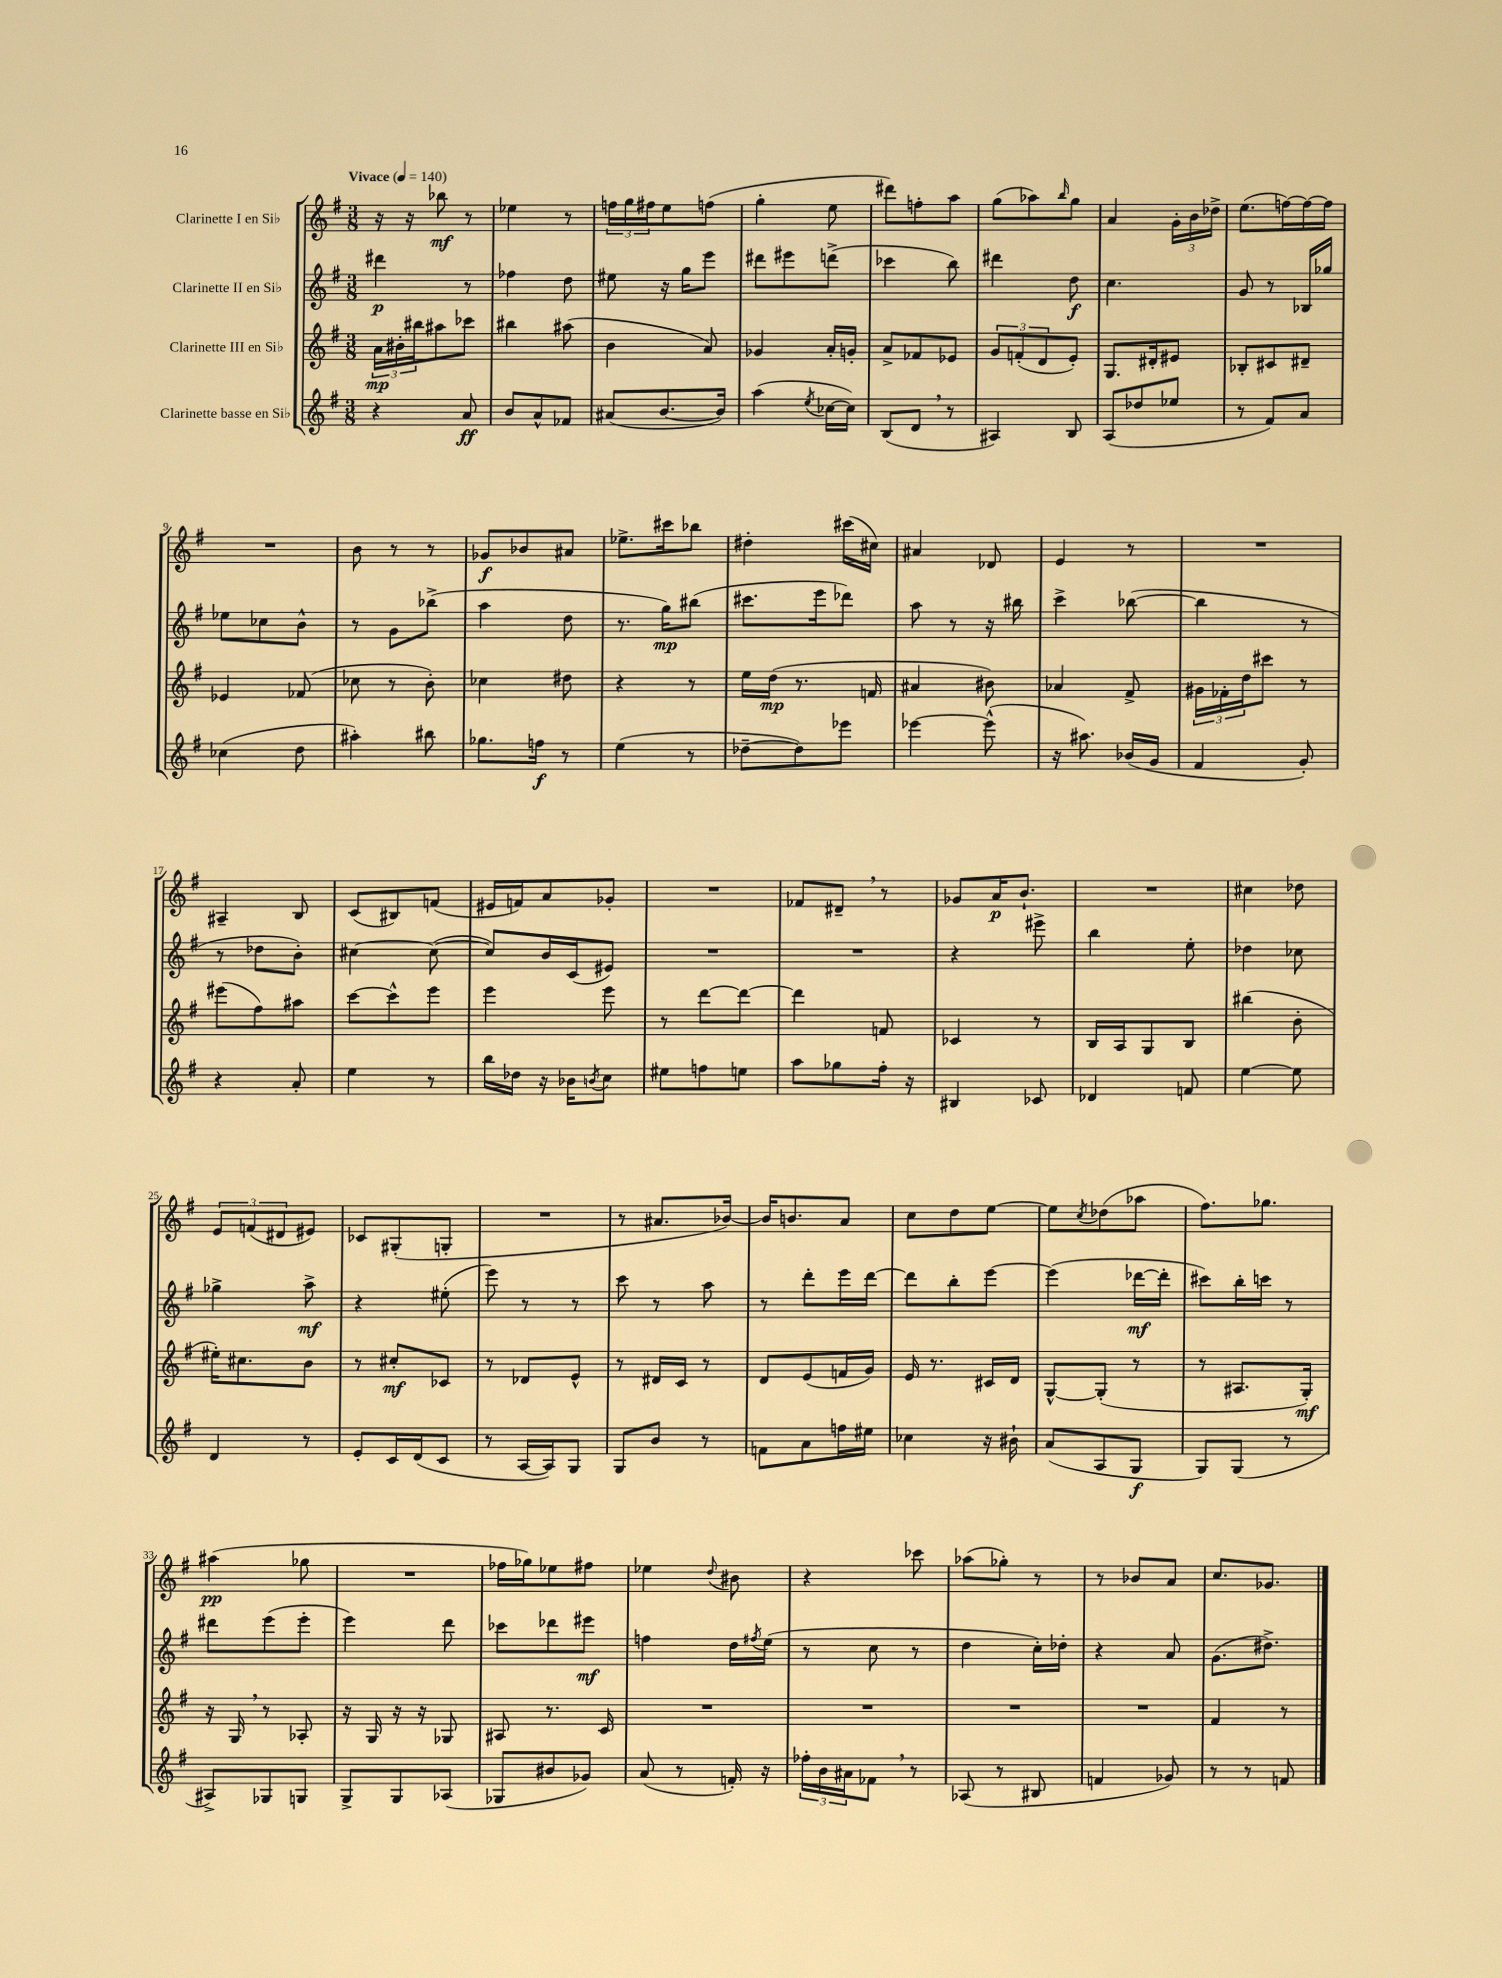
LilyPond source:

<<
\new StaffGroup <<
\new Staff = "s0" \with { instrumentName = "Clarinette I en Sib" } {
    \clef treble \key g \major \numericTimeSignature \time 3/8 \tempo "Vivace" 4 = 140
    r16 r16 bes''8\mf r8 |
    ees''4 r8 |
    \tuplet 3/2 { f''16 g''16 fis''16 } e''8 f''8( |
    g''4-. e''8 |
    dis'''8) f''8-. a''8 |
    g''8( aes''8) \grace { b''16 } g''8 |
    a'4 \tuplet 3/2 { g'16-. b'16 des''16-> } |
    e''8.( f''16~) f''16~ f''16 |
    R4. |
    b'8 r8 r8 |
    ges'8\f bes'8 ais'8 |
    ees''8.-> cis'''16 bes''8 |
    dis''4-. cis'''16( cis''16) |
    ais'4 des'8 |
    e'4 r8 |
    R4. |
    ais4-- b8 |
    c'8( bis8) f'8( |
    eis'16 f'16) a'8 ges'8-. |
    R4. |
    fes'8 dis'8-- \breathe r8 |
    ges'8 a'16\p b'8.-! |
    R4. |
    cis''4 des''8 |
    \tuplet 3/2 { e'8 f'8( dis'8 } eis'8) |
    ces'8 gis8-.( g8-. |
    R4. |
    r8 ais'8. bes'16~) |
    bes'16 b'8. a'8 |
    c''8 d''8 e''8~ |
    e''8 \acciaccatura { c''8 } des''8( aes''8 |
    fis''8.) ges''8. |
    ais''4\pp( ges''8 |
    R4. |
    fes''16 ges''16) ees''8 fis''8 |
    ees''4 \appoggiatura { d''8 } bis'8 |
    r4 ces'''8 |
    aes''8( ges''8-.) r8 |
    r8 bes'8 a'8 |
    c''8. ges'8. \bar "|." |
}
\new Staff = "s1" \with { instrumentName = "Clarinette II en Sib" } {
    \clef treble \key g \major \numericTimeSignature \time 3/8
    dis'''4\p r8 |
    fes''4 d''8 |
    eis''8 r16 g''16 e'''8 |
    dis'''8 eis'''8 d'''8->( |
    ces'''4 b''8) |
    dis'''4 d''8\f |
    c''4. |
    g'8 r8 bes16 ges''16 |
    ees''8 ces''8 b'8-^ |
    r8 g'8 bes''8->( |
    a''4 d''8 |
    r8. g''16\mp) bis''8( |
    cis'''8. e'''16 des'''8) |
    a''8 r8 r16 bis''16 |
    c'''4-> bes''8~( |
    bes''4 r8 |
    r8 des''8 b'8-.) |
    cis''4~ cis''8~( |
    cis''8) b'16 c'16( eis'8) |
    R4. |
    R4. |
    r4 eis'''8-> |
    b''4 e''8-. |
    des''4 ces''8 |
    ges''4-> a''8->\mf |
    r4 eis''8-.( |
    e'''8) r8 r8 |
    c'''8 r8 a''8 |
    r8 d'''8-. e'''16 d'''16~ |
    d'''8 b''8-. e'''8~ |
    e'''4( des'''16~\mf des'''16-. |
    cis'''8) b''16-. c'''16 r8 |
    dis'''8 e'''8( e'''8-. |
    e'''4) d'''8 |
    ces'''8 des'''8 eis'''8\mf |
    f''4 d''16 \acciaccatura { fis''8 } e''16( |
    r8 c''8 r8 |
    d''4 c''16-.) des''16-. |
    r4 a'8 |
    g'8.( dis''8.->) \bar "|." |
}
\new Staff = "s2" \with { instrumentName = "Clarinette III en Sib" } {
    \clef treble \key g \major \numericTimeSignature \time 3/8
    \tuplet 3/2 { a'16\mp bis'16-. bis''16 } ais''8 ces'''8 |
    bis''4 ais''8( |
    b'4 a'8) |
    ges'4 a'16-. g'16-. |
    a'8-> fes'8 ees'8 |
    \tuplet 3/2 { g'8 f'8-.( d'8 } e'8-.) |
    g8. dis'16-. eis'8 |
    bes8-. cis'8 dis'8-- |
    ees'4 fes'8( |
    ces''8 r8 b'8-.) |
    ces''4 dis''8 |
    r4 r8 |
    e''16 d''16\mp( r8. f'16 |
    ais'4 bis'8) |
    aes'4 fis'8-> |
    \tuplet 3/2 { gis'16 fes'16-. d''16 } cis'''8 r8 |
    eis'''8( fis''8) ais''8 |
    c'''8~ c'''8-^ e'''8 |
    e'''4 e'''8 |
    r8 d'''8~ d'''8~ |
    d'''4 f'8 |
    ces'4 r8 |
    b16 a16 g8 b8 |
    bis''4( b'8-. |
    eis''16-.) cis''8. b'8 |
    r8 cis''8-.\mf ces'8 |
    r8 des'8 e'8-^ |
    r8 dis'16 c'16 r8 |
    d'8 e'8( f'16 g'16) |
    e'16 r8. cis'16 d'16 |
    g8~-^ g8-.( r8 |
    r8 ais8. g16-.\mf) |
    r16 g16 \breathe r8 aes8-. |
    r16 g16 r16 r16 ges8 |
    ais8 r8. c'16 |
    R4. |
    R4. |
    R4. |
    R4. |
    fis'4 r8 \bar "|." |
}
\new Staff = "s3" \with { instrumentName = "Clarinette basse en Sib" } {
    \clef treble \key g \major \numericTimeSignature \time 3/8
    r4 a'8\ff |
    b'8 a'8-^ fes'8 |
    ais'8( b'8.~ b'16) |
    a''4( \acciaccatura { e''8 } ces''16~ ces''16) |
    b8( d'8 \breathe r8 |
    ais4) b8 |
    a8( des''8 ees''8 |
    r8 fis'8) a'8 |
    ces''4( d''8 |
    ais''4-.) bis''8 |
    ges''8. f''16\f r8 |
    e''4( r8 |
    des''8~-- des''8) ees'''8 |
    ees'''4~ ees'''8-^( |
    r16 ais''8.) bes'16( g'16 |
    fis'4 g'8-.) |
    r4 a'8-. |
    e''4 r8 |
    b''16 des''16 r16 bes'16 \acciaccatura { b'8 } c''8 |
    eis''8 f''8 e''8 |
    a''8 ges''8 fis''16-. r16 |
    bis4 ces'8 |
    des'4 f'8 |
    e''4~ e''8 |
    d'4 r8 |
    e'8-. c'16 d'16( c'8 |
    r8 a16~ a16) g8 |
    g8 b'8 r8 |
    f'8 a'8 f''16 eis''16 |
    ces''4 r16 bis'16-! |
    a'8( a8 g8\f |
    g8) g8( r8 |
    ais8->) ges8 g8 |
    g8-> g8 aes8( |
    ges8 bis'8 ges'8) |
    a'8( r8 f'16-.) r16 |
    \tuplet 3/2 { fes''16-. b'16 ais'16 } fes'8 \breathe r8 |
    aes8( r8 bis8 |
    f'4 ges'8) |
    r8 r8 f'8 \bar "|." |
}
>>
>>
